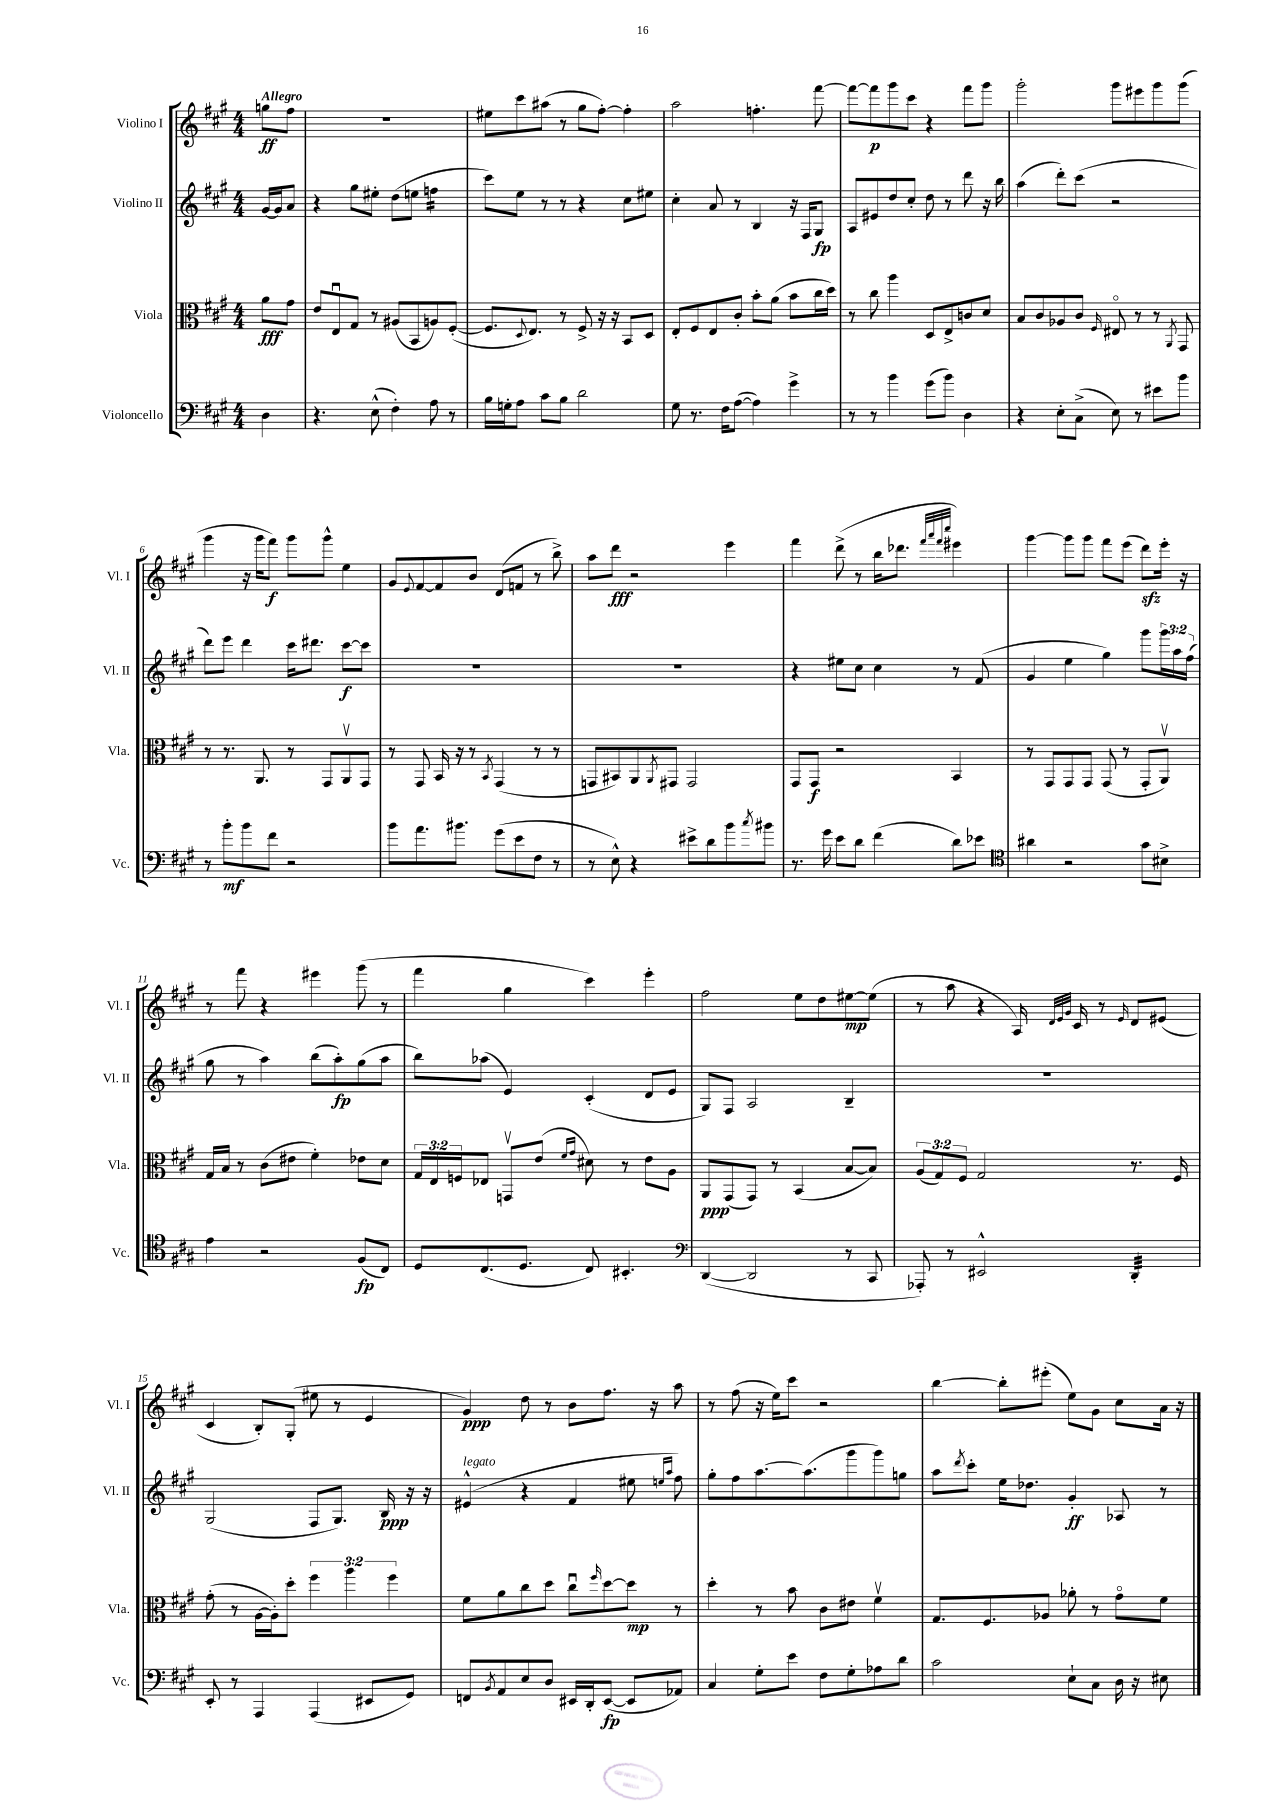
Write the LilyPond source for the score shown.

<<
\new StaffGroup <<
\new Staff = "s0" \with { instrumentName = "Violino I" shortInstrumentName = "Vl. I" } {
    \clef treble \key a \major \numericTimeSignature \time 4/4 \partial 4 \tempo "Allegro"
    g''8\ff fis''8 |
    R1 |
    eis''8 cis'''8 ais''8( r8 gis''8 fis''8~-.) fis''4-. |
    a''2 f''4.-. fis'''8~ |
    fis'''8~ fis'''8\p gis'''8 cis'''8 r4 fis'''8 gis'''8 |
    gis'''2-. gis'''8 eis'''8 gis'''8 gis'''8( |
    gis'''4 r16 gis'''16 fis'''8\f) gis'''8 gis'''8-^ e''4 |
    gis'8 \appoggiatura { e'8 } fis'8~ fis'8 b'8 d'8( f'8 r8 b''8->) |
    a''8 d'''8\fff r2 e'''4 |
    fis'''4 d'''8->( r8 b''16 des'''8. \grace { fis'''32 a'''32 fis'''32 cis''''32 } eis'''4) |
    gis'''4~ gis'''8 gis'''8 fis'''8 e'''8( d'''8\sfz) e'''16-. r16 |
    r8 fis'''8 r4 eis'''4 gis'''8( r8 |
    fis'''4 gis''4 cis'''4) e'''4-. |
    fis''2 e''8 d''8 eis''8~\mp eis''8( |
    r8 a''8 r4 a16) \grace { d'32 e'32 gis'32 } cis'16 r8 \grace { e'16 } d'8 eis'8( |
    cis'4 b8-.) gis8-.( eis''8 r8 e'4 |
    gis'4\ppp) d''8 r8 b'8 fis''8. r16 a''8 |
    r8 fis''8( r16 e''16) cis'''8 r2 |
    b''4~ b''8-. eis'''8-.( e''8) gis'8 cis''8 a'16 r16 \bar "|." |
}
\new Staff = "s1" \with { instrumentName = "Violino II" shortInstrumentName = "Vl. II" } {
    \clef treble \key a \major \numericTimeSignature \time 4/4 \override Staff.TupletNumber.text = #tuplet-number::calc-fraction-text \partial 4
    gis'16~ gis'16 a'8 |
    r4 gis''8 eis''8-. d''8( e''8 f''4:16 |
    cis'''8) e''8 r8 r8 r4 cis''8 eis''8 |
    cis''4-. a'8 r8 b4 r16 fis16 gis8\fp |
    a8 eis'8 d''8 cis''8-. d''8 r8 d'''8 r16 b''16 |
    a''4( d'''8-.) cis'''8( r2 |
    d'''8) e'''8 d'''4 cis'''16 dis'''8. cis'''8~\f cis'''8 |
    R1 |
    R1 |
    r4 eis''8 cis''8 cis''4 r8 fis'8( |
    gis'4 e''4 gis''4) gis'''8 \tuplet 3/2 { gis'''16 a''16 fis''16( } |
    gis''8 r8 a''4) b''8( a''8-.\fp) gis''8( a''8 |
    b''8) aes''8( e'4) cis'4-.( d'8 e'8 |
    gis8) fis8 a2 b4-- |
    R1 |
    gis2( fis8 gis8.) b16\ppp r16 r16 |
    eis'4-^^\markup { \italic "legato" }( r4 fis'4 eis''8 \grace { e''16 a''16 } fis''8) |
    gis''8-. fis''8 a''8.~ a''8.( gis'''8 gis'''8) g''8 |
    a''8 \acciaccatura { d'''8 } cis'''8-. e''16 des''8. gis'4-.\ff aes8 r8 \bar "|." |
}
\new Staff = "s2" \with { instrumentName = "Viola" shortInstrumentName = "Vla." } {
    \clef alto \key a \major \numericTimeSignature \time 4/4 \override Staff.TupletNumber.text = #tuplet-number::calc-fraction-text \partial 4
    a'8\fff gis'8 |
    e'8 e8\downbow gis8 r8 ais8( b,8 a8) fis8~-.( |
    fis8. \appoggiatura { d8 } e8.) r8 fis8-> r16 r16 b,8 d8 |
    e8-. fis8 e8 cis'8-. b'8-. a'8( b'8 cis''16 d''16) |
    r8 cis''8 a''4 d8 e8-> c'8 d'8 |
    b8 cis'8 aes8 cis'8 \grace { fis16 } eis8\flageolet r8 r8 \acciaccatura { a,8 } gis,8 |
    r8 r8. a,8. r8 gis,8 a,8\upbow gis,8 |
    r8 gis,8 b,16 r16 r8 \acciaccatura { b,8 } gis,4( r8 r8 |
    g,8 bis,8) a,8 \acciaccatura { a,8 } gis,8 gis,2 |
    gis,8 gis,8\f r2 b,4 |
    r8 gis,8 gis,8 gis,8 gis,8( r8 gis,8-. a,8\upbow) |
    gis16 b16 r8 cis'8( eis'8 fis'4-.) ees'8 d'8 |
    \tuplet 3/2 { gis16 e16 f16 } ees8 g,8\upbow e'8( \grace { fis'16 gis'16 } dis'8) r8 e'8 a8 |
    a,8\ppp gis,8( gis,8) r8 b,4( b8~ b8) |
    \tuplet 3/2 { a8( gis8) fis8 } gis2 r8. fis16 |
    gis'8-.( r8 a16~ a16-.) d''8-. \tuplet 3/2 { fis''4 a''4 fis''4 } |
    fis'8 a'8 cis''8 d''8 cis''8\downbow \grace { fis''16 } d''8~ d''8\mp r8 |
    d''4-. r8 b'8 cis'8 eis'8 fis'4\upbow |
    gis8. fis8. aes8 aes'8-. r8 gis'8\flageolet fis'8 \bar "|." |
}
\new Staff = "s3" \with { instrumentName = "Violoncello" shortInstrumentName = "Vc." } {
    \clef bass \key a \major \numericTimeSignature \time 4/4 \partial 4
    d4 |
    r4. e8-^( fis4-.) a8 r8 |
    b16 g16-. a8 cis'8 b8 d'2 |
    gis8 r8. fis16 a8~( a4) gis'4-> |
    r8 r8 b'4 gis'8( b'8) d4 |
    r4 e8-. cis8->( e8) r8 eis'8 b'8 |
    r8 b'8-.\mf b'8 fis'8 r2 |
    b'8 a'8. bis'8. gis'8( e'8 fis8 r8 |
    r8 e8-^) r4 eis'8-> d'8 b'8 \acciaccatura { cis''8 } bis'8 |
    r8. gis'16 e'8 d'8 fis'4( d'8) ees'8 |
    \clef tenor ais'4 r2 gis'8 bis8-> |
    e'4 r2 fis8\fp( cis8) |
    d8 cis8.( d8. cis8) bis,4.-. |
    \clef bass d,4~( d,2 r8 cis,8 |
    aes,,8-.) r8 eis,2-^ d,4:32-. |
    e,8-. r8 a,,4 a,,4( eis,8 gis,8) |
    f,8 \acciaccatura { b,8 } a,8 e8 d8 eis,16 d,16-. eis,8~\fp( eis,8 aes,8) |
    cis4 gis8-. e'8 fis8 gis8-. aes8 d'8 |
    cis'2 e8-! cis8 d16 r16 eis8 \bar "|." |
}
>>
>>
